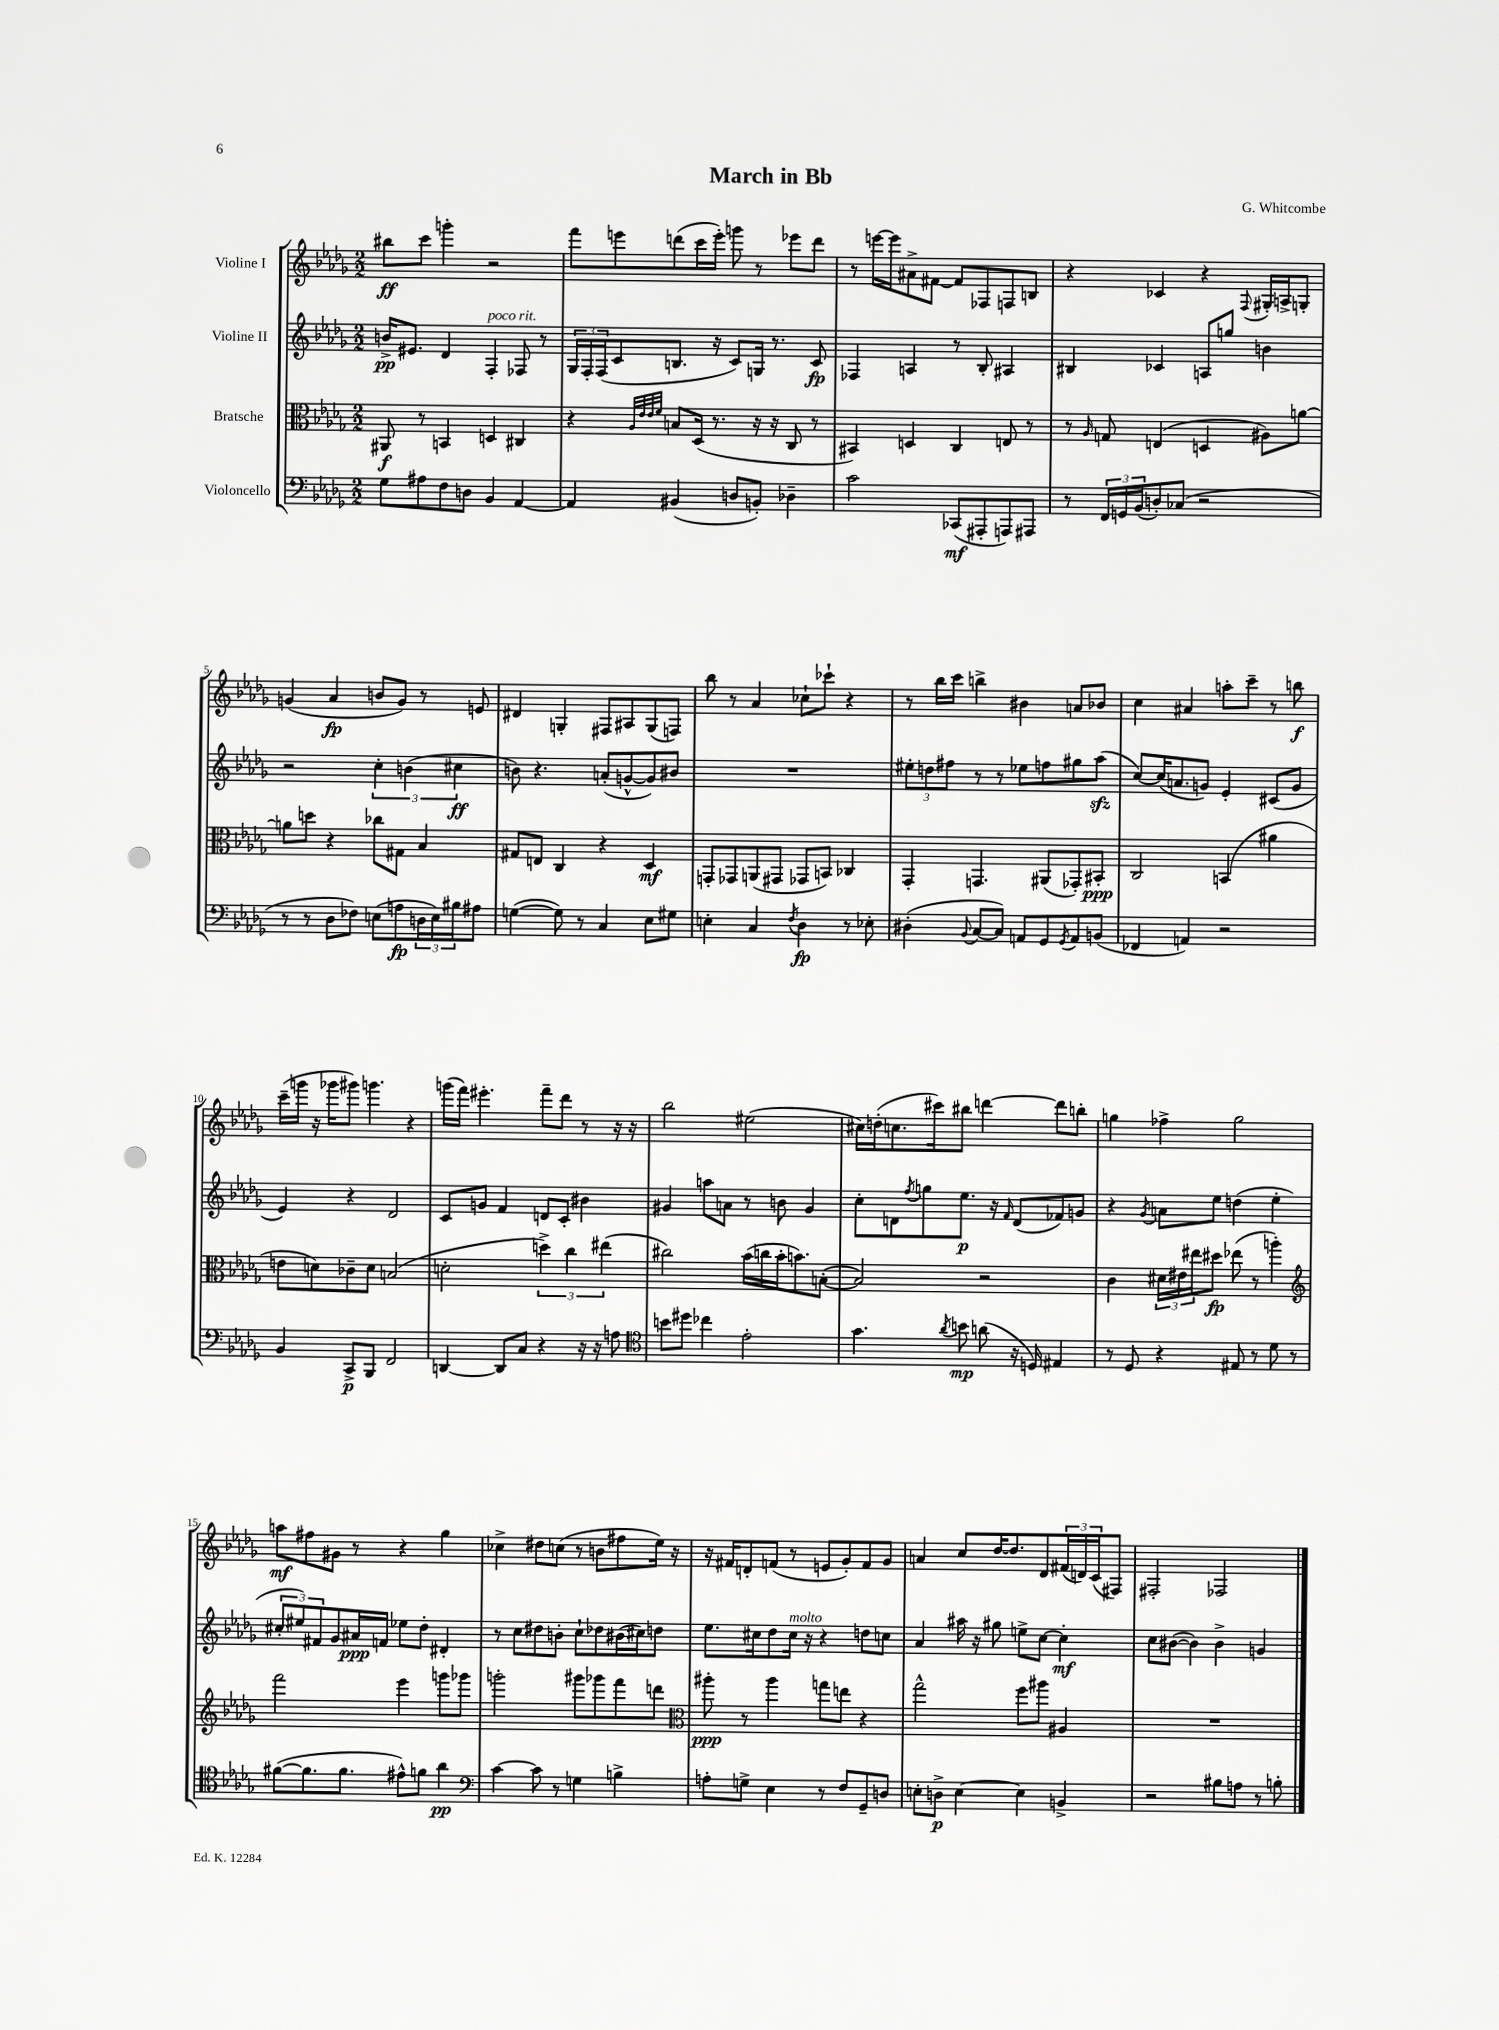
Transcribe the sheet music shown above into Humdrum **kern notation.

**kern	**kern	**kern	**kern
*staff4	*staff3	*staff2	*staff1
*clefF4	*clefC3	*clefG2	*clefG2
*k[b-e-a-d-g-]	*k[b-e-a-d-g-]	*k[b-e-a-d-g-]	*k[b-e-a-d-g-]
*M2/2	*M2/2	*M2/2	*M2/2
8G-	8AA#	16b^	8bb#
.	.	8.e#	.
8A#	8r	.	8ccc
8F	4BB	4d-	4ggg'
8D	.	.	.
4BB-	4D	4F'	2r
[4AA-	4C#	8F-	.
.	.	8r	.
=	=	=	=
4AA-]	4r	24G-	8fff
.	.	24F'	.
.	.	(24F	.
.	.	8c	8eee
.	32qqA-	.	.
.	32qqe-	.	.
.	32qqe-	.	.
.	32qqf	.	.
(4BB#	8B	8.B	(8ddd
.	(16D-	.	16ccc
.	8.r	16r	16eee')
8D	.	8c)	8ggg
8BB')	16r	16G	8r
.	16r	8.r	.
4D-~	8C	.	8eee-
.	8r	8c	8ddd
=	=	=	=
2c	4BB#)	4F-	8r
.	.	.	[16eee
.	.	.	16eee]
.	4D	4A	8a#^
.	.	.	[8f#
(8CC-	4C	8r	8f#]
8AAA#'	.	8B-'	8F-
8AAA)	8E	4A#	8F
8AAA#	8r	.	8B
=	=	=	=
8r	8r	4B#	4r
.	16qqA-	.	.
24FF	8G	.	.
24GG	.	.	.
(24BB-	.	.	.
8D')	(4E	4c-	4c-
(8C-	.	.	.
2r	4D	8A	4r
.	.	8gg	.
.	.	.	8qqF
.	8A#)	4b	16G#'
.	.	.	16A^
.	[8a	.	8G'
=	=	=	=
8r	8a]	2r	(4g
8r	8dd	.	.
8D-	4r	.	4a-
8F-)	.	.	.
(8E	8cc-	6cc'	8b
8A	8G#	.	8g)
.	.	(6b	.
24D	4B-	.	8r
24E)	.	.	.
24B#	.	6cc#	.
8A#	.	.	8e
=	=	=	=
([4G	8G#	8b)	4d#
.	8E	4.r	.
8G])	4C	.	4G'
8r	.	.	.
4C	4r	(8a'	8F#
.	.	[8g^^	8A#
8E-	4D-	8g])	(8G
8G#	.	8b#	8F)
=	=	=	=
4E'	8GG'	1r	8bb-
.	8GG-	.	8r
4C	(8AA	.	4a-
.	8GG#	.	.
8qF	.	.	.
4D-	8GG-	.	8cc-`
.	8BB)	.	8ccc-`
8r	4C-	.	4r
8E-'	.	.	.
=	=	=	=
(4D#'	4GG-'	12ee#'	8r
.	.	12dd	.
.	.	.	16bb-
.	.	12ff#	.
.	.	.	16ccc
8qqBB-	.	.	.
[8C	4.GG	8r	4bb^
8C])	.	8r	.
8AA	.	8ee-	4b#
8GG-	(8AA#	8ff	.
8qGG-	.	.	.
8AA	8GG-')	8gg#	8a
(8BB	8BB#'	(8aa-	8b-
=	=	=	=
4FF-	2C	[8cc)	4cc
.	.	(16cc]	.
.	.	8.a	.
4AA)	.	.	4a#
.	.	8g)	.
2r	(4BB	4e-'	8aa'
.	.	.	8ccc~
.	4a#	(8c#	8r
.	.	8g	8bb
=	=	=	=
4BB-	8e	4e-)	(16ccc~
.	.	.	16ggg
.	8d)	.	16r
.	.	.	16ggg-
8CC^	8c-~	4r	8ggg#)
8BBB-	8d	.	4.ggg
2FF	(2B	2d-	.
.	.	.	4r
=	=	=	=
[4DD	2d'	8c	(16ggg
.	.	.	16fff)
.	.	8g	4.eee#'
8DD]	.	4f	.
8C	.	.	.
4r	6dd^)	8d	8fff~
.	.	8c'	8ddd-
.	6cc	.	.
16r	.	4b#	8r
16r	.	.	.
.	(6ee#	.	.
8A	.	.	16r
.	.	.	16r
=	=	=	=
*clefC4	*	*	*
8b	2cc#)	4g#	2bb-
8dd#	.	.	.
4cc-	.	8aa	.
.	.	8a	.
2e-'	(16b-	8r	(2ee#
.	16cc	.	.
.	16b-'	8b	.
.	8.b)	.	.
.	.	4g#	.
.	([8B'	.	.
=	=	=	=
4.g-	2B])	8cc'	16cc#)
.	.	.	(16dd'
.	.	8d	8.cc
.	.	8qff	.
.	.	8gg	.
.	.	.	16ccc#)
8qa-	.	.	.
8b	.	8.ee-	8bb#
(8a	2r	.	[4ddd
.	.	16r	.
.	.	16qqf	.
16r	.	(8d	.
16D)	.	.	.
4E#	.	8f-)	8ddd]
.	.	8g	8bb'
=	=	=	=
8r	4c	4r	4gg
8D-	.	.	.
.	.	8qg-	.
4r	24d#	8a	4ff-^
.	24e#	.	.
.	24ee#	.	.
.	8dd#	8ee-	.
8E#	(8ee-	(4dd	2gg
8r	8r	.	.
8d-	4aa')	4ee-'	.
8r	.	.	.
=	=	=	=
*	*clefG2	*	*
([8f#	2fff	12cc#'	8aa
.	.	12ee#)	.
8.f#]	.	.	8ff#
.	.	12f#	.
.	.	8g-	8g#
8.f#	.	.	.
.	.	16a#	8r
.	.	16f	.
8e#^^)	4eee-	8ee-	4r
8f	.	8dd-'	.
4a-	8ggg	4d#'	4gg-
.	8ggg-	.	.
=	=	=	=
*clefF4	*	*	*
[4c	2ggg'	8r	4cc-^
.	.	8cc	.
8c]	.	8dd#	8dd#
8r	.	8b'	(8cc
4G	8ggg#	8cc`	8r
.	8ggg-	8dd-	8b
4B^	8fff	(16b#	8ff#
.	.	16cc#)	.
.	8ddd	8dd	16ee-)
.	.	.	16r
=	=	=	=
*	*clefC3	*	*
8A'	8aa#'	8.ee-	16r
.	.	.	16f#
8G^	8r	.	8d'
.	.	16cc#	.
4E-	4aa#	8dd-	(8f
.	.	16cc#	8r
.	.	16r	.
8r	8gg	4r	8e
8F	8ee	.	8g-')
8GG-~	4r	8dd	8f
8D	.	8cc	8g-
=	=	=	=
8E'	2gg-^^	4a-	4a
8D^	.	.	.
[4E	.	16aa#	8cc
.	.	16r	.
.	.	8gg#	[16dd-
.	.	.	8.dd-]
4E]	8ff	8ee^	.
.	8aa#	[8cc	8d-
4BB^	4A#	4cc']	(24f#
.	.	.	24d)
.	.	.	(24c
.	.	.	8F#)
=	=	=	=
2r	1r	8cc	2F#'
.	.	([8b#	.
.	.	4b#])	.
8B#	.	4b#^	2F-
8A	.	.	.
8r	.	4g	.
8B'	.	.	.
==	==	==	==
*-	*-	*-	*-
